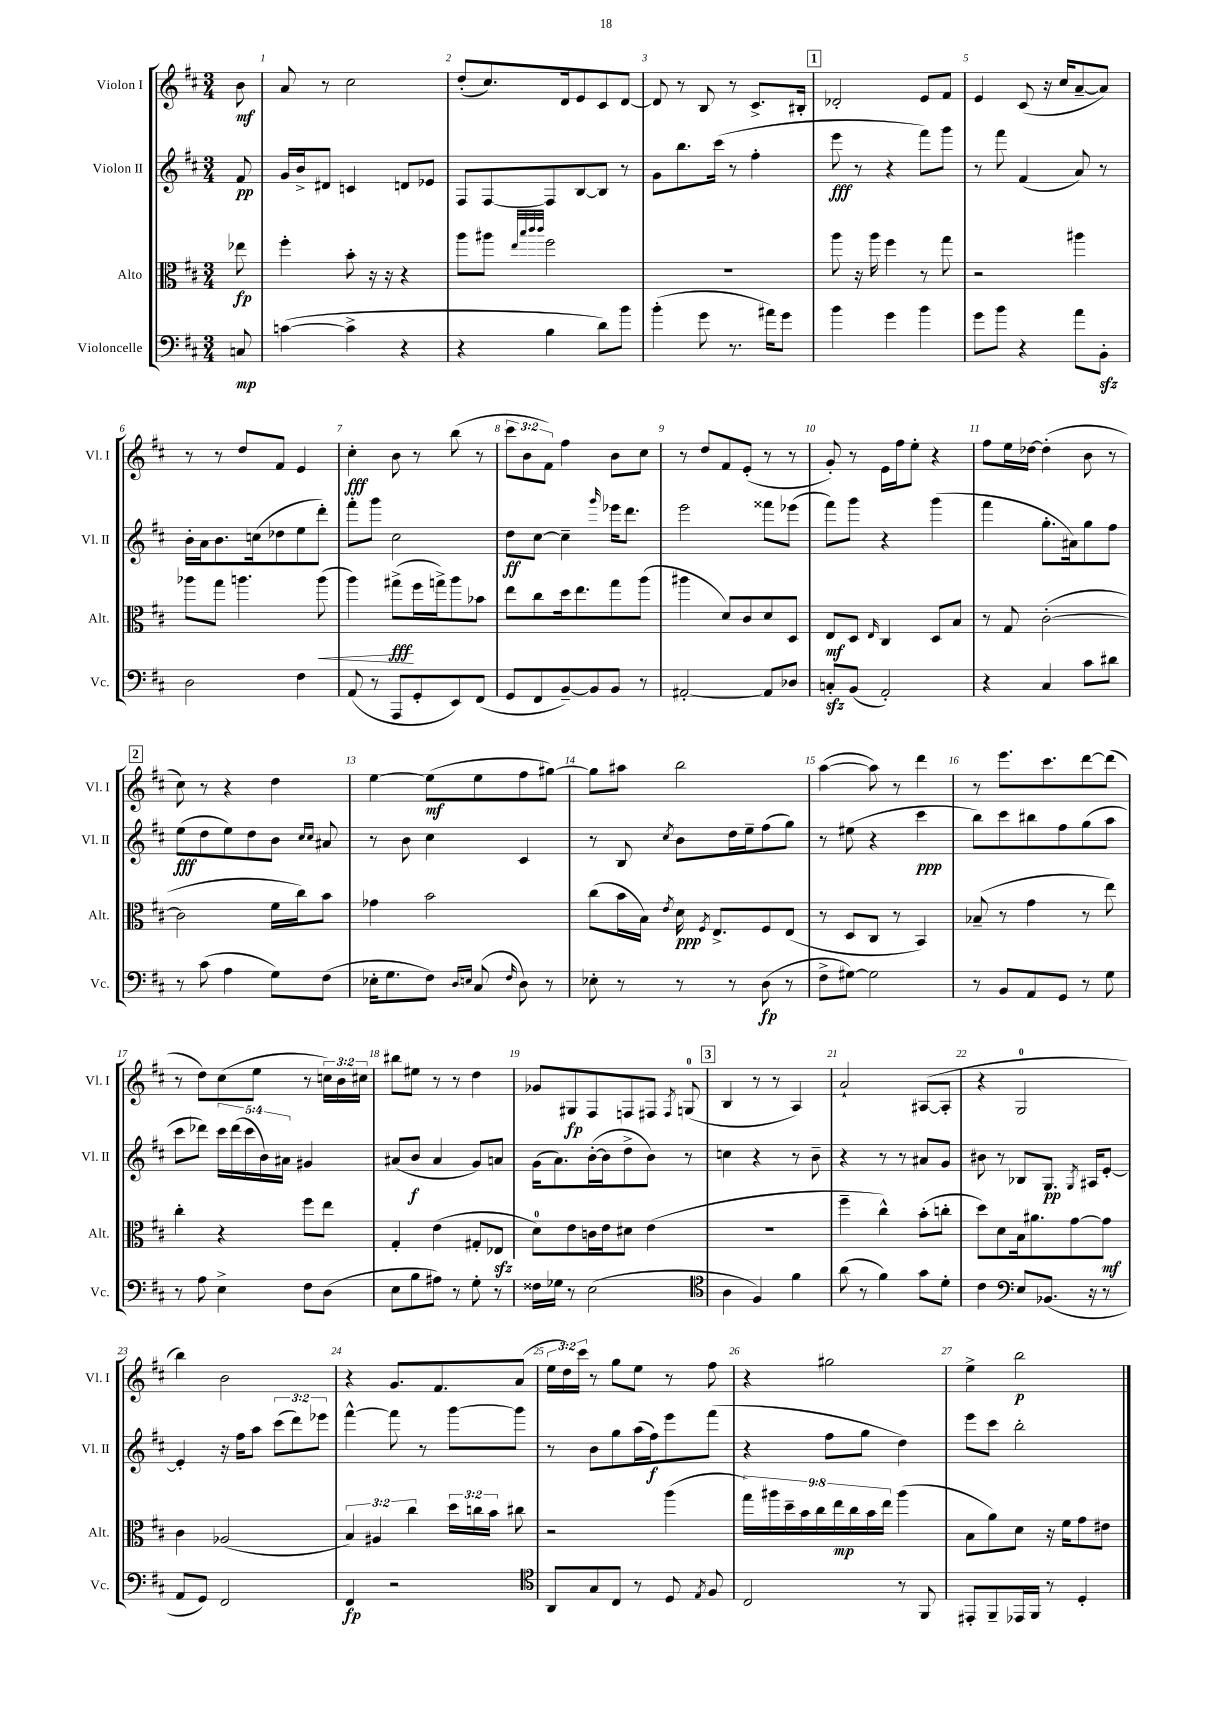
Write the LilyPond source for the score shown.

<<
\new StaffGroup <<
\new Staff = "s0" \with { instrumentName = "Violon I" shortInstrumentName = "Vl. I" } {
    \clef treble \key d \major \numericTimeSignature \time 3/4 \override Staff.TupletNumber.text = #tuplet-number::calc-fraction-text \partial 8
    \autoBeamOff b'8\mf |
    a'8 r8 cis''2 |
    d''8[-.( cis''8.) d'16 e'8 cis'8 d'8]~ |
    d'8 r8 b8 r8 cis'8.[-> bis16]-. |
    \mark \markup { \box "1" } des'2-. e'8[ fis'8] |
    e'4 cis'8( r16 cis''16[ a'8~-- a'8]) |
    r8 r8 d''8[ fis'8] e'4 |
    cis''4-.\fff b'8 r8 b''8( r8 |
    \tuplet 3/2 { cis'''8[ b'8 fis'8]) } fis''4 b'8[ cis''8] |
    r8 d''8[ fis'8 e'8]-.( r8 r8 |
    g'8-.) r8 e'16[ fis''16 e''8]-. r4 |
    fis''8[ e''16 des''16]~ des''4-.( b'8 r8 |
    \mark \markup { \box "2" } cis''8) r8 r4 d''4 |
    e''4~ e''8[\mf( e''8 fis''8 gis''8]~) |
    gis''8[ ais''8] b''2 |
    a''4~( a''8) r8 d'''4 |
    r8 e'''8.[ cis'''8. d'''8~ d'''8]( |
    r8 d''8[) cis''8( e''8] r8 \tuplet 3/2 { c''16[) b'16 cis''16] } |
    bis''8[ eis''8] r8 r8 d''4 |
    ges'8[ gis8\fp fis8 f8 fis8] \acciaccatura { fis8 } g8-0( |
    \mark \markup { \box "3" } b4 r8 r8 a4) |
    a'2-! ais8[~( ais8]-. |
    r4 g2-0 |
    b''4) b'2 |
    r4 g'8.[ fis'8. a'8]( |
    \tuplet 3/2 { e''16[ d''16) cis'''16] } r8 g''8[ e''8] r8 fis''8 |
    r4 gis''2 |
    e''4-> b''2\p \bar "|." |
}
\new Staff = "s1" \with { instrumentName = "Violon II" shortInstrumentName = "Vl. II" } {
    \clef treble \key d \major \numericTimeSignature \time 3/4 \override Staff.TupletNumber.text = #tuplet-number::calc-fraction-text \partial 8
    \autoBeamOff fis'8\pp |
    g'16[ b'16-> dis'8] c'4 d'8[ ees'8] |
    fis8[ fis8~ fis8 b8~ b8] r8 |
    g'8[ b''8. cis'''16]( r8 fis''4-. |
    \mark \markup { \box "1" } e'''8\fff r8 r4 fis'''8[) g'''8] |
    r8 fis'''8 fis'4( a'8) r8 |
    b'16[-. a'16 b'8. c''16( des''8 e''8 d'''8]-.) |
    fis'''8[-. g'''8] cis''2 |
    d''8[\ff cis''8]~ cis''4-- \grace { g'''16 } ees'''16[ d'''8.] |
    e'''2 fisis'''8[ ees'''8]( |
    fis'''8[) g'''8] r4 g'''4( |
    fis'''4 g''8.[-. ais'16) g''8 fis''8] |
    \mark \markup { \box "2" } e''8[\fff( d''8 e''8) d''8 b'8] \grace { cis''16[ cis''16] } ais'8 |
    r8 b'8 cis''4 cis'4 |
    r8 b8 \acciaccatura { cis''8 } b'8[ d''16 e''16-- fis''8( g''8]) |
    r8 eis''8( r4 cis'''4\ppp |
    b''8[) cis'''8 bis''8 fis''8 g''8( a''8] |
    cis'''8[ des'''8]) \tuplet 5/4 { cis'''16[ des'''16( cis'''16 b'16) ais'16] } gis'4 |
    ais'8[( b'8]\f ais'4 g'8[) a'8] |
    g'16[( a'8.) b'16~-.( b'16 d''8-> b'8]) r8 |
    \mark \markup { \box "3" } c''4 r4 r8 b'8-- |
    r4 r8 r8 ais'8[ g'8] |
    bis'8 r8 bes8[ g8.]\pp \acciaccatura { g8 } ais16[ e'8]~-. |
    e'4-. r16 fis''16[ a''8] \tuplet 3/2 { cis'''8[( d'''8) ees'''8] } |
    fis'''4~-^ fis'''8 r8 g'''8[~ g'''8] |
    r8 b'8[ g''8 a''16( fis''16\f) e'''8 fis'''8]( |
    r4 fis''8[ g''8] d''4) |
    e'''8[ cis'''8] b''2-. \bar "|." |
}
\new Staff = "s2" \with { instrumentName = "Alto" shortInstrumentName = "Alt." } {
    \clef alto \key d \major \numericTimeSignature \time 3/4 \override Staff.TupletNumber.text = #tuplet-number::calc-fraction-text \partial 8
    \autoBeamOff ees''8\fp |
    fis''4-. b'8-. r16 r16 r4 |
    a''8[ ais''8] \grace { e''32[ b''32 cis'''32 cis'''32] } fis''2 |
    R2. |
    \mark \markup { \box "1" } a''8 r16 a''16 fis''4 r8 g''8 |
    r2 ais''4 |
    aes''8[ g''8] a''4. a''8\<( |
    a''4) gis''8[->\fff\!( fis''16 g''16->) a''8 bes'8] |
    e''8[ cis''8 d''16 e''8. g''8 a''8]( |
    ais''4 d'8[) cis'8 d'8 d8] |
    e8[\mf d8] \grace { e16 } cis4 d8[ b8] |
    r8 g8 cis'2~-.( |
    \mark \markup { \box "2" } cis'2 fis'16[ cis''16) b'8] |
    ges'4 b'2 |
    cis''8[( b'16 b16]) \acciaccatura { e'8 } d'16\ppp \acciaccatura { fis8 } e8.[-> fis8 e8]( |
    r8 d8[ cis8] r8 b,4) |
    bes8--( r8 g'4 r8 e''8) |
    cis''4-. r4 fis''8[ e''8] |
    g4-. e'4( gis8[-. ees8]\sfz |
    d'8[-0) e'8 c'16 e'16 dis'8] e'4( |
    \mark \markup { \box "3" } R2. |
    fis''4-- cis''4-^) b'8[-.( c''8]-. |
    d''8[) d'8 b16 ais'8. g'8~ g'8]\mf |
    cis'4 aes2( |
    \tuplet 3/2 { b4) ais4 cis''4 } \tuplet 3/2 { d''16[ c''16 b'16] } cis''8 |
    r2 a''4( |
    \tuplet 9/8 { g''16[) ais''16 d''16-- b'16 cis''16 e''16\mp cis''16 b'16 e''16] } ais''4( |
    b8[ a'8) d'8] r16 fis'16[ g'8 eis'8] \bar "|." |
}
\new Staff = "s3" \with { instrumentName = "Violoncelle" shortInstrumentName = "Vc." } {
    \clef bass \key d \major \numericTimeSignature \time 3/4 \partial 8
    \autoBeamOff c8\mp |
    c'4~( c'4-> r4 |
    r4 b4 d'8[) b'8] |
    b'4-.( g'8 r8. ais'16[) g'8] |
    \mark \markup { \box "1" } b'4 g'4 b'4 |
    g'8[ b'8] r4 a'8[ b,8]-.\sfz |
    d2 fis4 |
    a,8( r8 a,,8[ g,8-. e,8) fis,8]( |
    g,8[ fis,8 b,8~--) b,8 b,8] r8 |
    ais,2~-. ais,8[ des8] |
    c8[-.\sfz b,8]( a,2-.) |
    r4 cis4 cis'8[ dis'8] |
    \mark \markup { \box "2" } r8 cis'8( a4 g8[) fis8]( |
    ees16[-. g8. fis8]) \grace { d16[ e16] } cis8( \grace { fis16 } d8) r8 |
    ees8-. r8 r8 r8 d8\fp( r8 |
    fis8[-> gis8]~) gis2 |
    r8 b,8[ a,8 g,8] r8 g8 |
    r8 a8 e4-> fis8[ d8]( |
    e8[ b8 ais8]) r8 g8-. r8 |
    fisis16[ ges16] r8 e2( |
    \mark \markup { \box "3" } \clef tenor a4 fis4) fis'4 |
    a'8( r8 fis'4) g'8[ d'8]-. |
    cis'4 \clef bass e8[ bes,8.]( r16 r8 |
    a,8[ g,8]) fis,2 |
    fis,4\fp r2 |
    \clef tenor a,8[ g8 cis8] r8 d8 \acciaccatura { e8 } fis8 |
    cis2 r8 fis,8 |
    eis,8[-. fis,8-- ees,16 fis,16] r8 d4-. \bar "|." |
}
>>
>>
\layout { \context { \Score \override BarNumber.break-visibility = ##(#f #t #t) barNumberVisibility = #all-bar-numbers-visible } }
